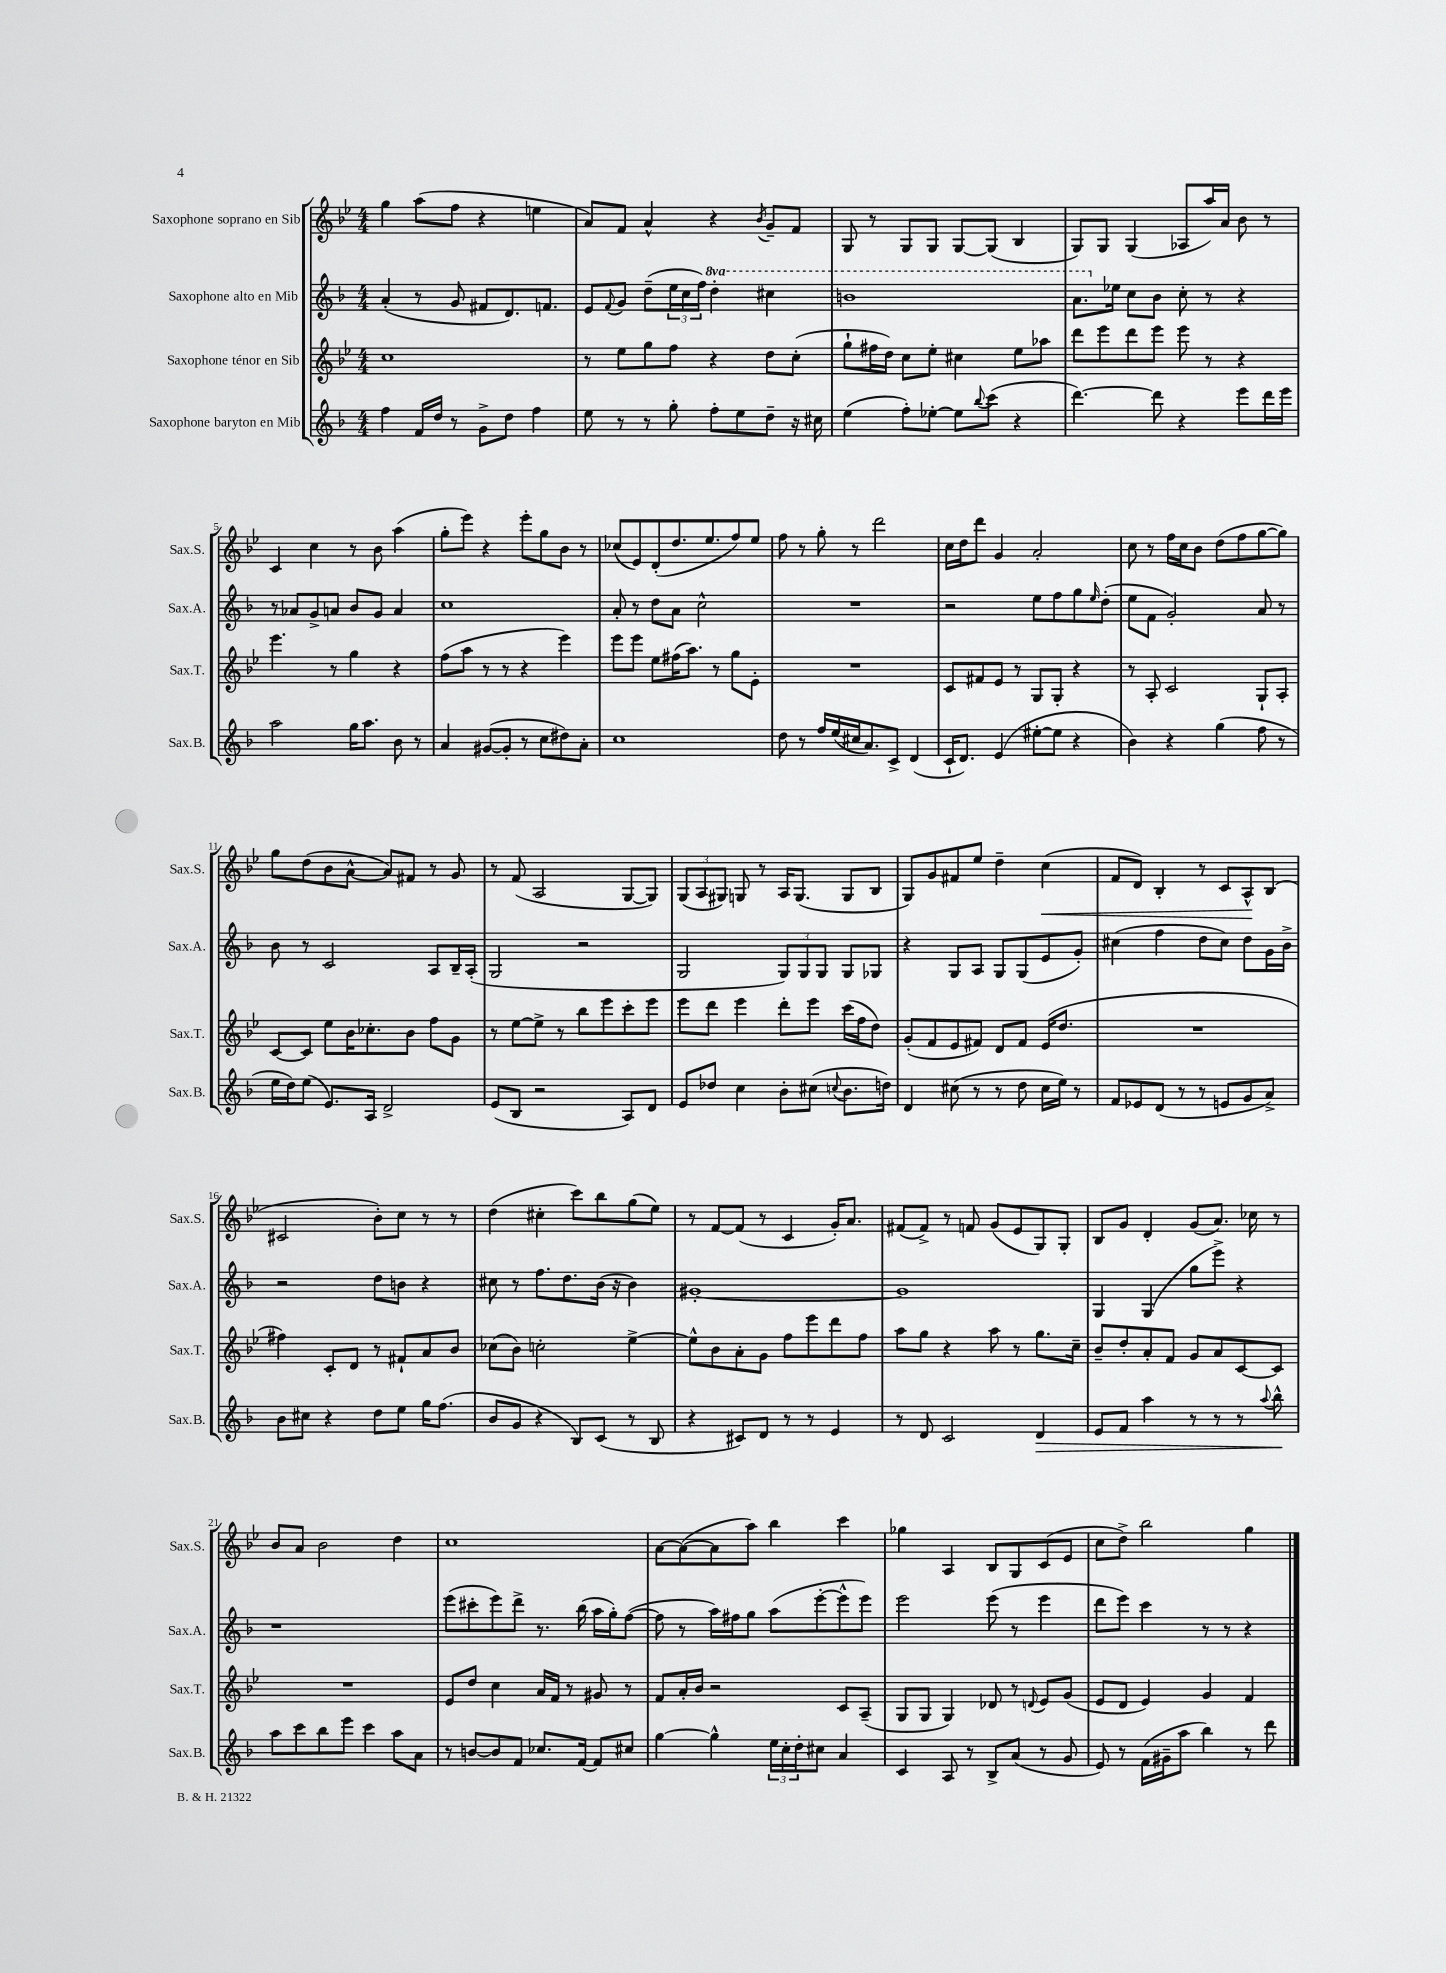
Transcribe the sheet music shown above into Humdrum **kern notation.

**kern	**kern	**kern	**kern
*staff4	*staff3	*staff2	*staff1
*clefG2	*clefG2	*clefG2	*clefG2
*k[b-]	*k[b-e-]	*k[b-]	*k[b-e-]
*M4/4	*M4/4	*M4/4	*M4/4
4ff	1cc	(4a'	4gg
16f	.	8r	(8aa
16dd	.	.	.
8r	.	8g	8ff
8g^	.	8f#	4r
8dd	.	8.d)	.
4ff	.	.	4ee
.	.	8.f	.
=	=	=	=
8ee	8r	8e	8a)
.	.	8qqf	.
8r	8ee-	8g	8f
8r	8gg	(8dd~	4a^^
8gg'	8ff	24ee	.
.	.	24cc	.
.	.	24ff)	.
8ff'	4r	4ddd'	4r
8ee	.	.	.
.	.	.	8qb-
8dd~	8dd	4ccc#	8g~
16r	(8cc'	.	8f
16cc#	.	.	.
=	=	=	=
(4ee	8gg`	1bb	8G
.	16ff#	.	8r
.	16dd)	.	.
8ff')	8cc	.	8G
[8ee-'	8ee-'	.	8G
8ee-]	4cc#	.	[8G
8qqbb-	.	.	.
(8ccc	.	.	(8G]
4r	8ee-	.	4B-
.	8aa-	.	.
=	=	=	=
[4.ddd)	8ddd	8.aa	8G)
.	8eee-	.	8G
.	.	16ee-	.
.	8ddd	8cc	(4G
8ddd]	8eee-	8b-	.
4r	8eee-	8cc'	8A-
.	8r	8r	16aa)
.	.	.	16a
8eee	4r	4r	8b-
16ddd	.	.	8r
16eee	.	.	.
=	=	=	=
2aa	4.eee-	8r	4c
.	.	8a-	.
.	.	8g^	4cc
.	8r	8a	.
16gg	4gg	8b-	8r
8.aa	.	.	.
.	.	8g	8b-
8b-	4r	4a	(4aa
8r	.	.	.
=	=	=	=
4a	(8ff	1cc	8gg'
.	8aa	.	8eee-)
([8g#	8r	.	4r
8g#']	8r	.	.
8r	4r	.	8eee-'
8cc	.	.	8gg
8dd#)	4eee-)	.	8b-
8a'	.	.	8r
=	=	=	=
1cc	8eee-	8a'	(8cc-
.	8eee-	8r	8e-)
.	8ee-	8dd	(8d'
.	(16ff#	8a	8.dd
.	8.aa)	.	.
.	.	2cc^^	.
.	.	.	8.ee-
.	8r	.	.
.	8gg	.	8ff)
.	8e-'	.	8ee-
=	=	=	=
8dd	1r	1r	8ff
8r	.	.	8r
16ff	.	.	8gg'
(16ee	.	.	.
16cc#	.	.	8r
8.a)	.	.	.
.	.	.	2ddd
8c^	.	.	.
(4d	.	.	.
=	=	=	=
16c`	8c	2r	16cc
8.d)	.	.	16dd
.	8f#	.	8ddd
(4e	8e-	.	4g
.	8r	.	.
[8ee#'	8G	8ee	2a'
8ee#]	8G'	8ff	.
4r	4r	8gg	.
.	.	16qqee	.
.	.	(8dd'	.
=	=	=	=
4b-)	8r	8ee	8cc
.	8A'	8f	8r
4r	2c	2g')	16ff
.	.	.	16cc
.	.	.	8b-
(4gg	.	.	(8dd
.	.	.	8ff
8ff	8G`	8a	[8gg
8r	8A'	8r	8gg])
=	=	=	=
16ee	[8c	8b-	8gg
16dd)	.	.	.
(8ee	8c]	8r	(8dd
8.e)	8ee-	2c	8b-
.	16b-	.	[8a^^
16A	8.cc-'	.	.
2d^	.	.	8a])
.	8b-	.	8f#
.	8ff	8A	8r
.	8g	16B-~	8g
.	.	(16A'	.
=	=	=	=
(8e	8r	2G	8r
8B-	[8ee-	.	(8f
2r	8ee-^]	.	2A
.	8r	.	.
.	8bb-	2r	.
.	8eee-	.	.
8A)	8ccc'	.	[8G
8d	8eee-	.	8G])
=	=	=	=
8e	8eee-	2G	(12G
.	.	.	12A
8dd-	8ddd	.	.
.	.	.	12G#)
4cc	4eee-	.	8G
.	.	.	8r
8b-'	8ddd'	12G)	16A
.	.	.	(8.G
.	.	12G	.
(8cc#	8eee-	.	.
.	.	12G	.
8qqcc	.	.	.
8.b-	(16ccc	8G	8G
.	16ff	.	.
.	8dd)	8G-	8B-
16dd)	.	.	.
=	=	=	=
4d	(8g'	4r	8G)
.	8f	.	8g
(8cc#	8e-	8G	8f#
8r	8f#)	8A	8ee-
8r	8d	8G	4dd~
8dd	8f#	(8G	.
16cc#	(16e-	8e	(4cc
16ee)	8.dd	.	.
8r	.	8g')	.
=	=	=	=
8f	1r	(4cc#	8f
8e-	.	.	8d)
(8d	.	4ff	4B-'
8r	.	.	.
8r	.	8dd	8r
8e	.	8cc#)	8c
8g	.	8dd	8A^^
8a^)	.	16g	(8B-
.	.	16b-^	.
=	=	=	=
8b-	4ff#)	2r	2c#
8cc#	.	.	.
4r	8c'	.	.
.	8d	.	.
8dd	8r	8dd	8b-')
8ee	8f#`	8b	8cc
16gg	8a	4r	8r
(8.ff	.	.	.
.	8b-	.	8r
=	=	=	=
8b-	(8cc-	8cc#	(4dd
8g	8b-)	8r	.
4r	2cc'	8.ff	4cc#'
.	.	8.dd	.
8B-)	.	.	8ccc)
(8c	.	(16b-	8bb-
.	.	16r	.
8r	[4ee-^	4b-)	(8gg
8B-	.	.	8ee-)
=	=	=	=
4r	8ee-^^]	[1g#'	8r
.	8b-	.	[8f
8c#)	8a'	.	(8f]
8d	8g	.	8r
8r	8ff	.	4c
8r	8eee-	.	.
4e	8ddd	.	16g')
.	.	.	8.a
.	8ff	.	.
=	=	=	=
8r	8aa	1g#]	(8f#
8d	8gg	.	8f#^)
2c	4r	.	8r
.	.	.	8f
.	8aa	.	(8g
.	8r	.	8e-
4d	8.gg	.	8G)
.	.	.	8G'
.	16cc~	.	.
=	=	=	=
8e	8b-~	4G	8B-
8f	8dd'	.	8g
4aa	8a'	(4G	4d'
.	8f	.	.
8r	8g	8gg	(8g
8r	8a	8eee^)	8.a)
8r	[8c	4r	.
.	.	.	16cc-
8qqaa	.	.	.
8bb-^^	8c]	.	8r
=	=	=	=
8aa	1r	1r	8b-
8ccc	.	.	8a
8bb-	.	.	2b-
8eee	.	.	.
4ccc	.	.	.
8aa	.	.	4dd
8a	.	.	.
=	=	=	=
8r	8e-	(8eee	1cc
[8b	8dd	8ccc#'	.
8b]	4cc	8eee)	.
8f	.	8ddd^	.
8.cc-	16a	8.r	.
.	16f	.	.
.	8r	.	.
[16f	.	(16bb-	.
8f]	8g#	16aa	.
.	.	16gg')	.
8cc#	8r	([8ff	.
=	=	=	=
[4gg	8f	8ff]	[8a
.	16a'	8r	(8a_
.	16b-	.	.
4gg^^]	2r	16aa)	8a]
.	.	16ff#	.
.	.	8gg	8aa)
24ee	.	(8aa	4bb-
24cc'	.	.	.
24dd'	.	.	.
8cc#	.	[8eee'	.
4a	8c	8eee^^]	4ccc
.	(8A~	8eee)	.
=	=	=	=
4c	8G	2eee	4gg-
.	8G	.	.
8A	4G)	.	4A
8r	.	.	.
8B-^	8d-	(8eee	8B-
(8a	8r	8r	8G
.	8qqd	.	.
8r	8e-	4eee	(8c
8g	(8g	.	8e-
=	=	=	=
8e)	8e-	8ddd	8cc
8r	8d	8eee)	8dd^)
(16f	4e-)	4ccc	2bb-
16g#~	.	.	.
8aa	.	.	.
4bb-)	4g	8r	.
.	.	8r	.
8r	4f	4r	4gg
8ddd	.	.	.
==	==	==	==
*-	*-	*-	*-
